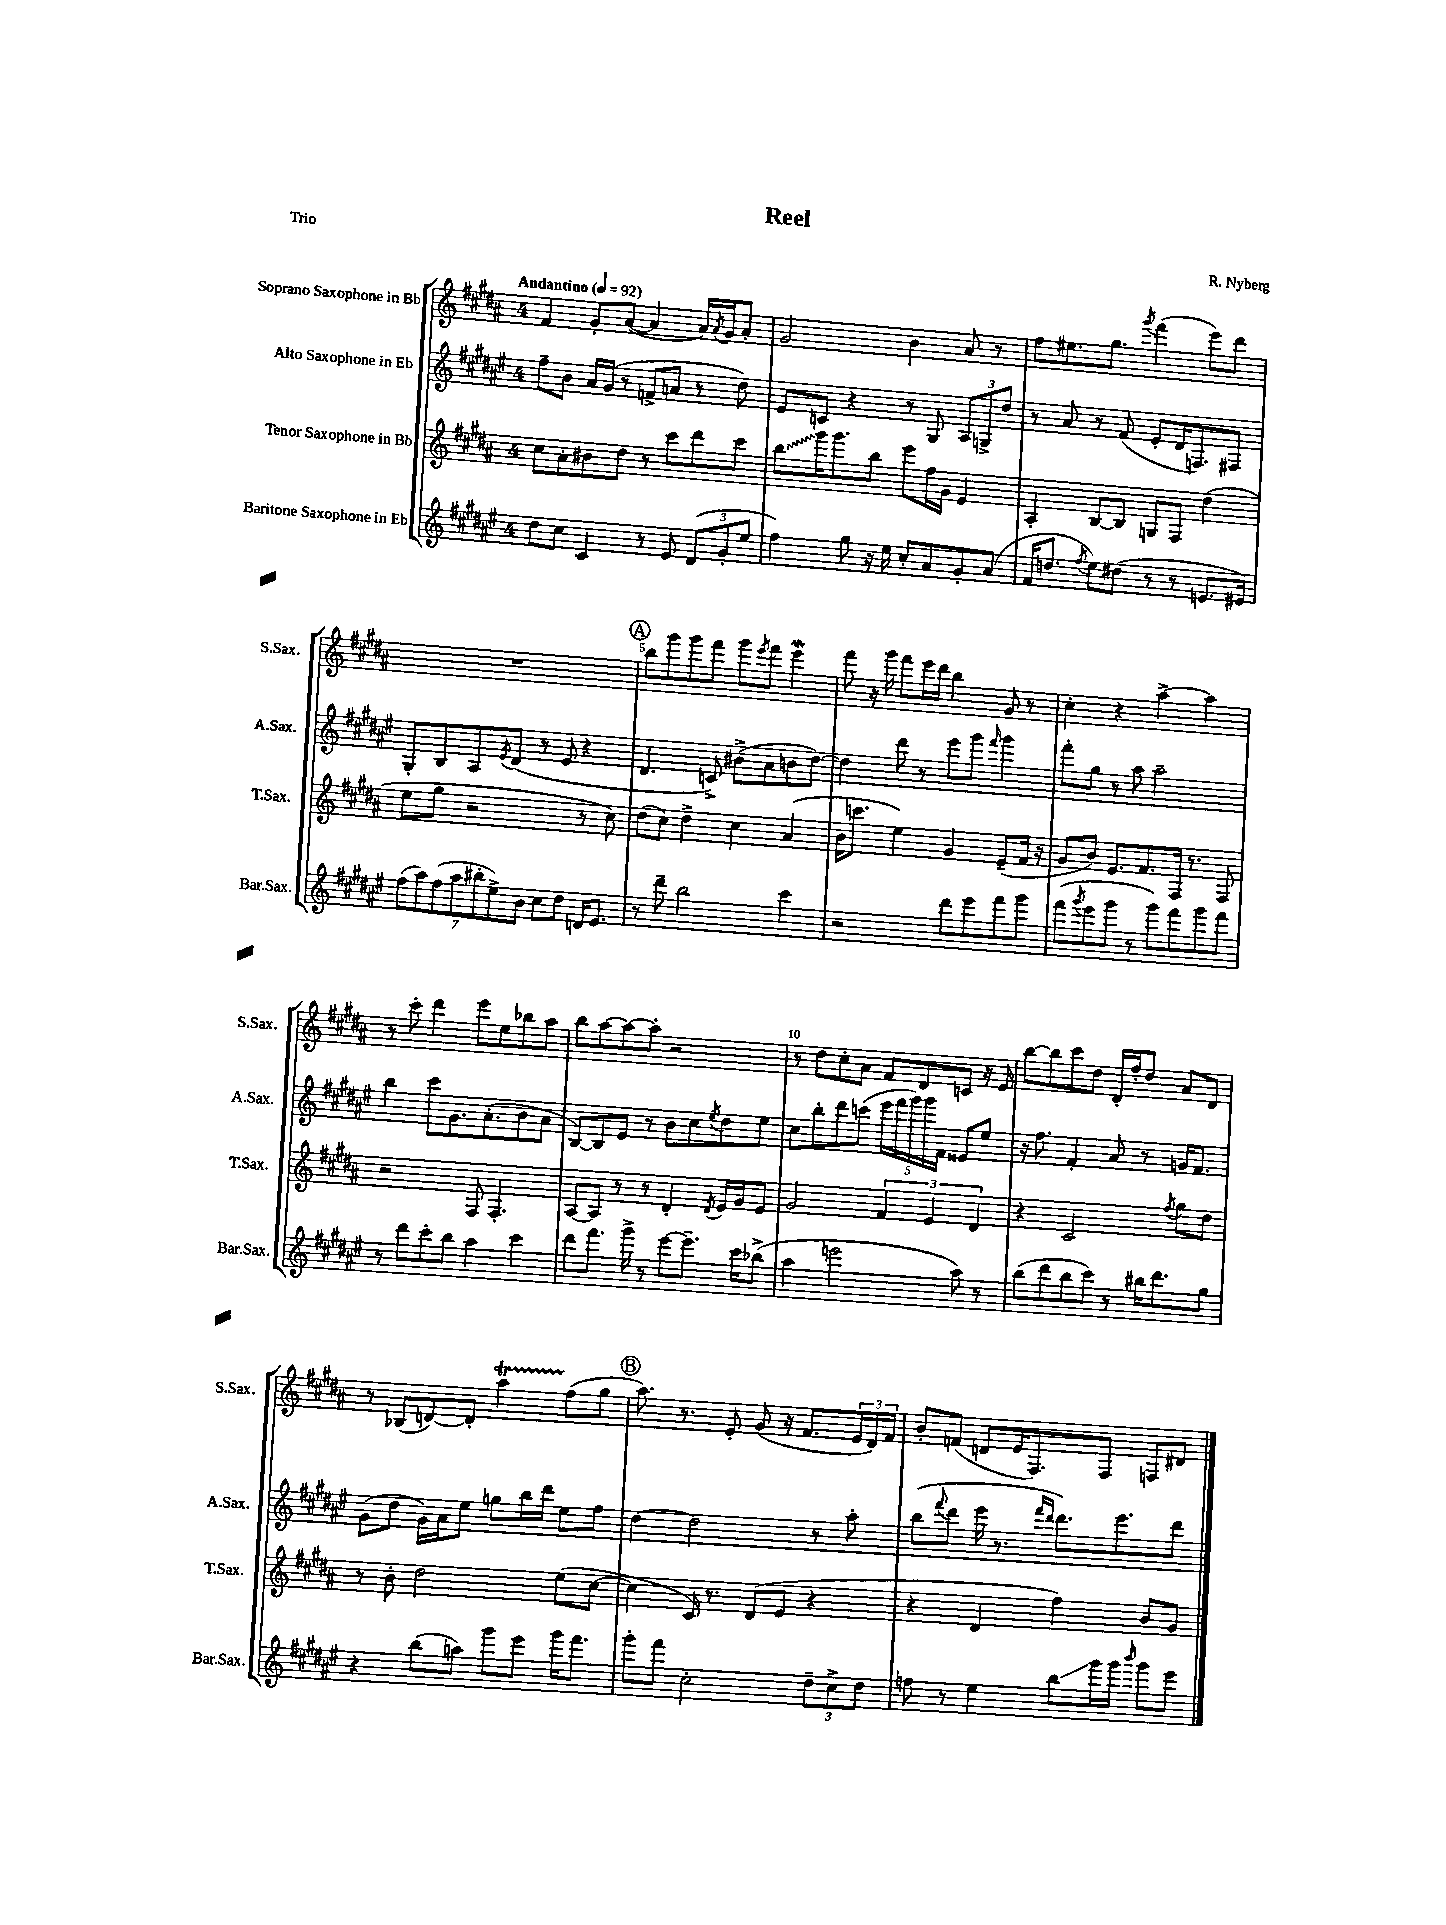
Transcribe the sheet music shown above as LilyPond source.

\header { title = "Reel" composer = "R. Nyberg" piece = "Trio" }
<<
\new StaffGroup <<
\new Staff = "s0" \with { instrumentName = "Soprano Saxophone in Bb" shortInstrumentName = "S.Sax." } {
    \clef treble \key b \major \once \override Staff.TimeSignature.style = #'single-digit \time 4/4 \tempo "Andantino" 4 = 92
    fis'4 gis'8-. ais'8~( ais'4 ais'16) \acciaccatura { ais'8 } gis'16 ais'8-. |
    gis'2 b'4 ais'8 r8 |
    fis''8 eis''8. gis''8. \acciaccatura { gis'''8 } fis'''4( e'''8) dis'''8 |
    R1 |
    \mark \markup { \circle "A" } b''8 gis'''8 gis'''8 fis'''8 gis'''8 \acciaccatura { e'''8 } fis'''8 e'''4\mordent |
    fis'''8 r16 gis'''16 fis'''8 e'''16 dis'''16 b''4 gis'8 r8 |
    cis''4-. r4 ais''4~-> ais''4 |
    r8 cis'''8-. dis'''4 e'''8 e''8 bes''8 ais''8 |
    b''8 ais''8~ ais''8~ ais''8-. r2 |
    r8 dis''8 cis''8-. ais'8 fis'8 dis'8 c'8 r16 e'16 |
    b''8~ b''8 cis'''8 dis''8 dis'16-. fis''16-. dis''8 ais'8 dis'8 |
    r8 bes8( d'8~) d'8-. ais''4\startTrillSpan fis''8\stopTrillSpan( gis''8 |
    \mark \markup { \circle "B" } ais''8.) r8. e'8-. gis'8( r16 fis'8. \tuplet 3/2 { e'16 dis'16) fis'16 } |
    b'8-. f'8( d'8 e'16 fis8.) fis8 f8 dis'8 \bar "|." |
}
\new Staff = "s1" \with { instrumentName = "Alto Saxophone in Eb" shortInstrumentName = "A.Sax." } {
    \clef treble \key fis \major \once \override Staff.TimeSignature.style = #'single-digit \time 4/4
    fis''8-- b'8 ais'16 gis'16( r8 f'8-> a'8 r8 dis''8) |
    eis'8 c'8 r4 r8 gis8 \tuplet 3/2 { ais8 g8-> dis''8 } |
    r8 ais'8 r8 fis'8( eis'8-. dis'16 f8.) fis8 |
    gis8-. b8 ais8 \acciaccatura { eis'8 } dis'8( r8 eis'8 r4 |
    \mark \markup { \circle "A" } dis'4. c'8->) bis'8->( ais'8 b'8 dis''8~) |
    dis''4 dis'''8 r8 eis'''8 gis'''8 \grace { fis'''16 } gis'''4 |
    fis'''8-. gis''8 r8 ais''8 ais''2-- |
    b''4 cis'''8 gis'8. ais'8.-.( b'8 ais'8 |
    b8~) b8 eis'8 r8 b'8 cis''8 \acciaccatura { eis''8 } dis''8 eis''8 |
    cis''8 b''8-. dis'''8 c'''8( \tuplet 5/4 { eis'''16 fis'''16 gis'''16) gis'''16 fis'16 } eisis'8 eis''8 |
    r16 fis''8. fis'4-. ais'8 r8 g'16 fis'8. |
    gis'8( dis''8 gis'16) ais'16 eis''8 g''8 b''16 dis'''16 eis''8 fis''8 |
    \mark \markup { \circle "B" } dis''4~ dis''2 r8 ais''8-. |
    b''8( \appoggiatura { fis'''8 } dis'''8 eis'''16 r8. \grace { fis'''16 dis'''16 } dis'''8.) eis'''8. dis'''8 \bar "|." |
}
\new Staff = "s2" \with { instrumentName = "Tenor Saxophone in Bb" shortInstrumentName = "T.Sax." } {
    \clef treble \key b \major \once \override Staff.TimeSignature.style = #'single-digit \time 4/4
    cis''8 ais'8-. bis'8 dis''8 r8 cis'''8 dis'''8 cis'''8 |
    \once \override Glissando.style = #'zigzag b''8\glissando gis'''16 gis'''8. b''8 e'''8 fis''16 gis'16 e'4 |
    ais4-. b8~ b8 g8 fis8 dis''4( |
    e''8 gis''8 r2 r8 cis''8) |
    \mark \markup { \circle "A" } dis''8( cis''8) dis''4-> cis''4 ais'4( |
    b'16 c'''8. e''4) gis'4 e'8--( fis'16 r16 |
    gis'8 b'8) e'8. fis'8. fis16 r8. fis8 |
    r2 fis8 fis4.-. |
    ais8~ ais8 r8 r8 dis'4-. \acciaccatura { dis'8 } e'16 gis'16 e'8 |
    gis'2 \tuplet 3/2 { fis'4 e'4 dis'4 } |
    r4 cis'2 \acciaccatura { fis''8 } gis''8 dis''8 |
    r8 b'8-. dis''2 e''8( cis''8~ |
    \mark \markup { \circle "B" } cis''4 cis'16) r8. dis'8( e'8 r4 |
    r4 dis'4 fis''4) b'8 gis'8 \bar "|." |
}
\new Staff = "s3" \with { instrumentName = "Baritone Saxophone in Eb" shortInstrumentName = "Bar.Sax." } {
    \clef treble \key fis \major \once \override Staff.TimeSignature.style = #'single-digit \time 4/4
    dis''8 cis''8 cis'4 r8 eis'8 \tuplet 3/2 { dis'8( gis'8-. eis''8 } |
    fis''4) gis''8 r16 eis''16 cis''8-. ais'8 gis'8-. ais'8( |
    fis'16 d''8. \acciaccatura { fis''8 } eis''8) dis''8( r8 r8 e'8. eis'16) |
    \tuplet 7/4 { fis''8( ais''8) fis''8( ais''8 bis''8-. eis''8->) b'8 } cis''8 dis''8 d'16 eis'8. |
    \mark \markup { \circle "A" } r8 dis'''8-- b''2 cis'''4 |
    r2 dis'''8 eis'''8 fis'''8 gis'''8 |
    fis'''8( \acciaccatura { gis'''8 } eis'''8 gis'''8 r8 gis'''8) fis'''8 gis'''8 fis'''8 |
    r8 dis'''8 cis'''8-. b''8 ais''4 cis'''4 |
    dis'''8 fis'''8. gis'''16-> r8 eis'''8~ eis'''8.-- cis'''16 bes''8->( |
    ais''4 e'''2 ais''8) r8 |
    b''8( dis'''8 b''8 cis'''8) r8 bis''16 dis'''8. gis''8 |
    r4 b''8( a''8) gis'''8 eis'''8 gis'''16 fis'''8. |
    \mark \markup { \circle "B" } gis'''8-. fis'''8 cis''2-. \tuplet 3/2 { dis''8-- cis''8-> dis''8 } |
    f''8 r8 eis''4 b''8\glissando gis'''16 gis'''16 \grace { b'''16 } gis'''8 eis'''8 \bar "|." |
}
>>
>>
\layout { \context { \Score \override BarNumber.break-visibility = ##(#f #t #t) barNumberVisibility = #(every-nth-bar-number-visible 5) } }
